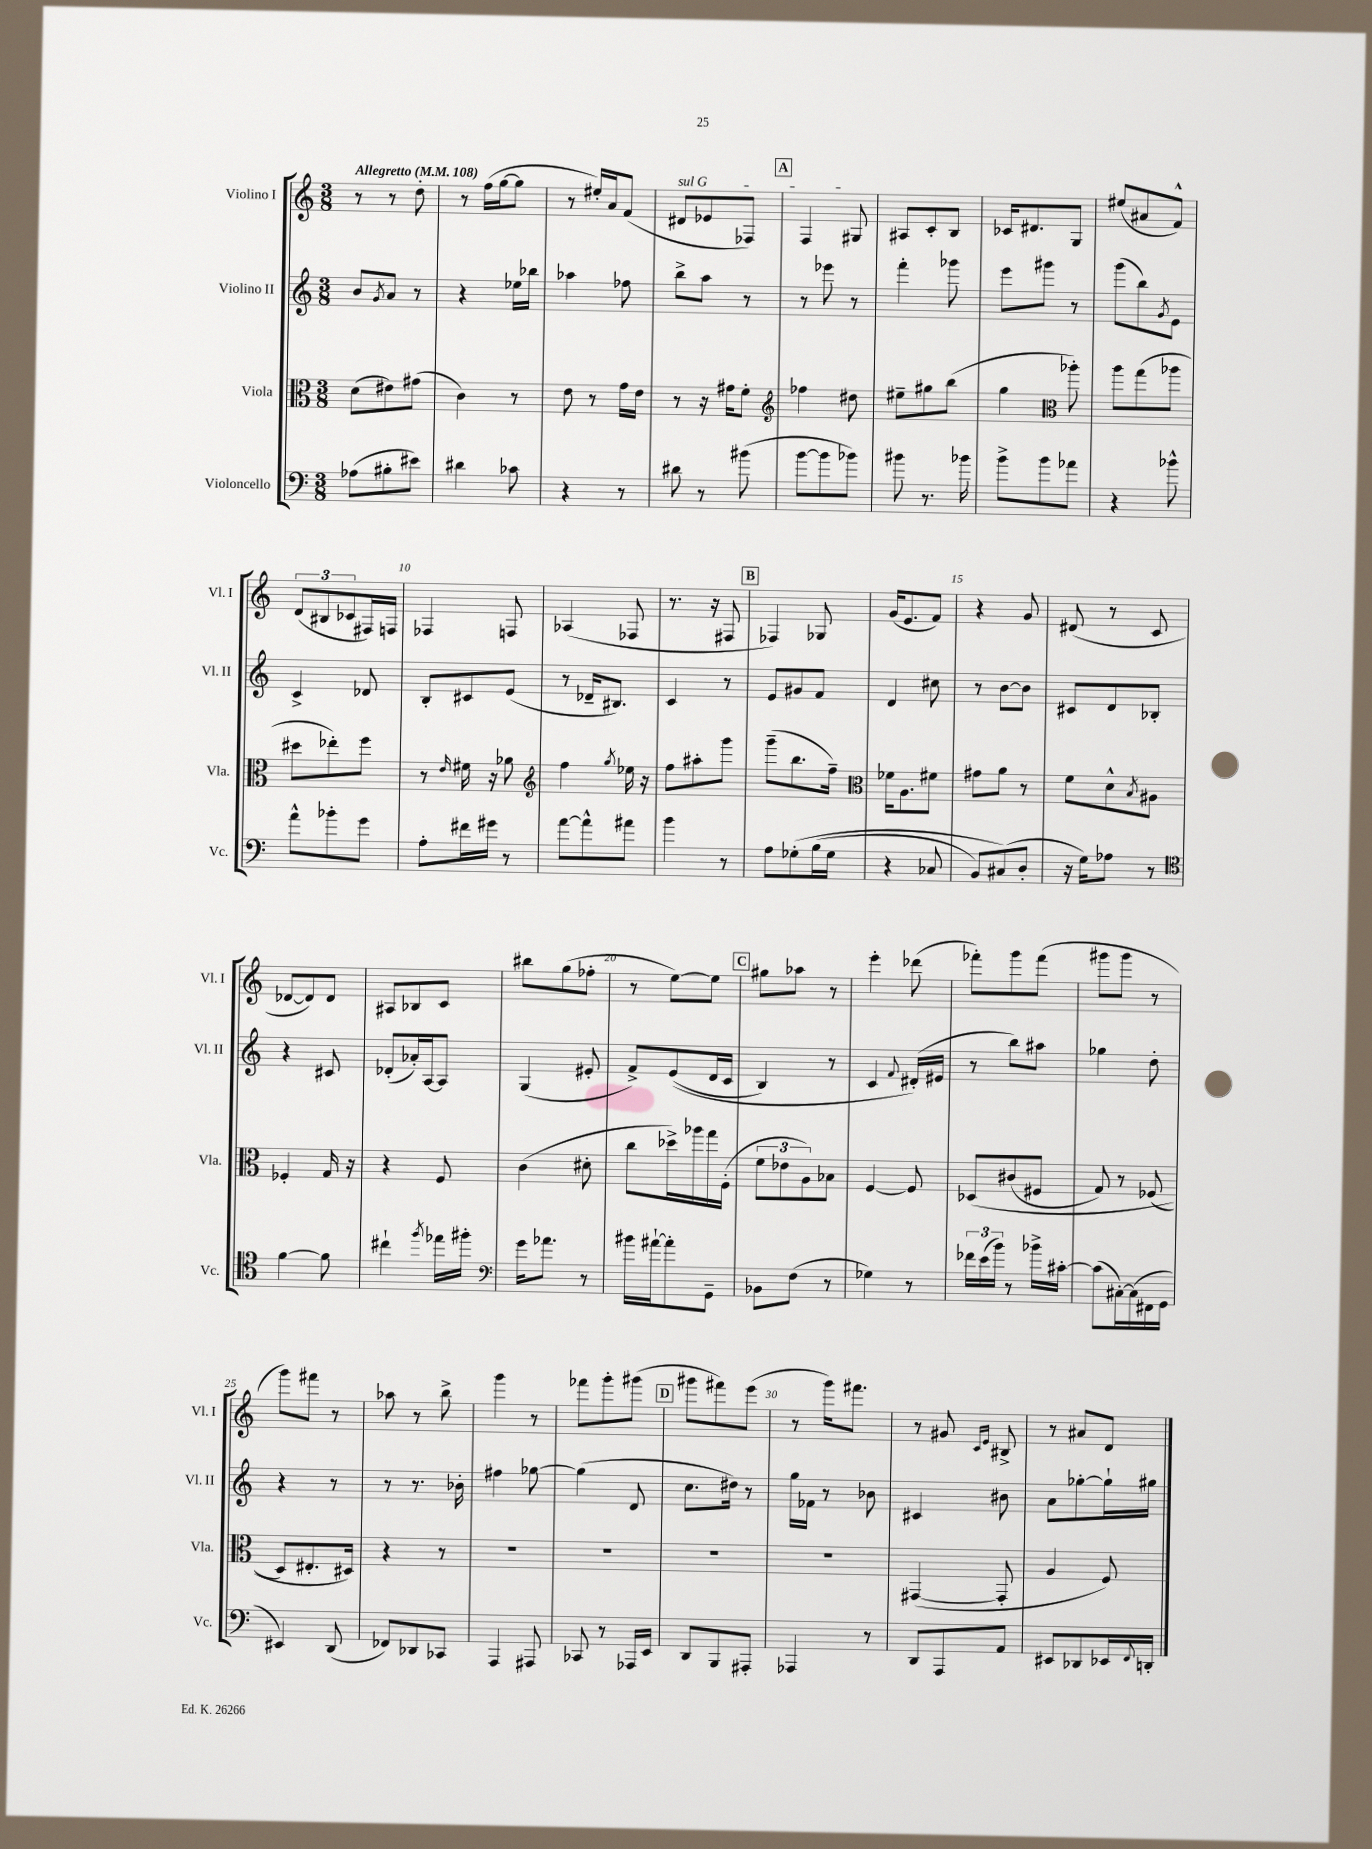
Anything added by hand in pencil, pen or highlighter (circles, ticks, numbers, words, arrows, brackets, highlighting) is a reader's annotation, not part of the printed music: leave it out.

**kern	**kern	**kern	**kern
*staff4	*staff3	*staff2	*staff1
*clefF4	*clefC3	*clefG2	*clefG2
*k[]	*k[]	*k[]	*k[]
*M3/8	*M3/8	*M3/8	*M3/8
*MM108	*MM108	*MM108	*MM108
(8A-\L	(8d\L	8b/L	8r
.	.	8qg/	.
8B#'\	8e#\)	8a/J	8r
8e#\J)	(8g#\J	8r	8dd'\
=	=	=	=
4d#\	4c\)	4r	8r
.	.	.	(16ff\LL
.	.	.	[16gg\J
8c-\	8r	16ee-\LL	8gg\]J
.	.	16bb-\JJ	.
=	=	=	=
4r	8e\	4aa-\	8r
.	8r	.	16ee#'/LL)
.	.	.	16a/J
8r	16g\LL	8ff-\	(8f/J
.	16e\JJ	.	.
=	=	=	=
8d#\	8r	8bb^\L	8d#/L
8r	16r	8aa\J	8e-/
.	16g#\LK	.	.
(8b#\	8f'\J	8r	8F-/J)
=	=	=	=
*	*clefG2	*	*
[8b\L	4ff-\	8r	4F/
8b\]	.	8eee-\	.
8b-\J)	8dd#\	8r	8G#/
=	=	=	=
8b#\	8ee#~\L	4fff'\	8A#/L
8.r	8gg#\	.	8c'/
.	(8bb\J	8ggg-\	8B/J
16b-\	.	.	.
=	=	=	=
8b^\L	4gg\	8eee\L	16c-/LK
.	.	.	8.d#/
8b\	.	8ggg#\J	.
*	*clefC3	*	*
8a-\J	8aa-'\)	8r	8G/J
=	=	=	=
4r	8aa\L	(8ggg\L	(8ee#/L
.	(8gg\	8bb\)	8a#/
.	.	8qg/	.
8b-^^\	8aa-\J	8e\J	8f^^/J)
=	=	=	=
8a^^\L	8dd#\L	4c^/	(12d/L
.	.	.	12B#/
8b-'\	8ee-'\)	.	.
.	.	.	12c-/
8g\J	8ff\J	8d-/	16F#/L)
.	.	.	16F/JJ
=	=	=	=
8A'\L	8r	8B'/L	4F-/
.	16qqe/	.	.
16f#\L	16f#\	8c#/	.
16g#\JJ	16r	.	.
8r	8a-\	(8e/J	8F/
=	=	=	=
*	*clefG2	*	*
[8a\L	4ff\	8r	(4A-/
8a^^\]	.	16d-~/LK	.
.	.	8.B#/J)	.
.	8qgg/	.	.
8a#\J	16ee-\	.	8F-/
.	16r	.	.
=	=	=	=
4b\	8ff\L	4c/	8.r
.	8aa#'\	.	.
.	.	.	16r
8r	8ggg\J	8r	8F#/
=	=	=	=
8A\L	(8ggg~\L	8e/L	4F-/)
&(8G-'\	8.bb\	8g#/	.
(16B\L	.	8f/J	8G-/
16G-\JJ	16ff~\Jk)	.	.
=	=	=	=
*	*clefC3	*	*
4r	16f-\LK	4d/	(16g/LK
.	8.A\	.	8.e/
8C-/	8f#\J	8cc#\	8f/J)
=	=	=	=
8BB/L)	8g#\L	8r	4r
(8C#/&)	8a\J	[8b\L	.
8D'/J	8r	8b\]J	8g/
=	=	=	=
16r	8f\L	8c#/L	(8d#/
16G\LK)	.	.	.
8A-\J	8d^^\	8d/	8r
.	8qB/	.	.
8r	8A#\J	8B-'/J	8c/
=	=	=	=
*clefC4	*	*	*
[4f\	4F-'/	4r	[8d-/L
.	.	.	8d-/])
8f\]	16G/	8c#/	8d-/J
.	16r	.	.
=	=	=	=
4cc#`\	4r	(8d-'/L	8A#/L
.	.	16a-'/L)	8B-/
.	.	[16A/J	.
8qff/	.	.	.
16ee-\LL	8F/	8A/]J	8c/J
16ff#'\JJ	.	.	.
=	=	=	=
*clefF4	*	*	*
16g\LK	(4c\	(4G/	8bb#\L
8.a-\J	.	.	.
.	.	.	(8gg\
8r	8d#'\	8e#'/	8ff-'\J
=	=	=	=
16b#\LL	8cc\L	8f^/L)	8r
[16a#`\J	.	.	.
8a#'\]	16dd-^\L)	&((8e/	[8ee\L)
.	16aa-\	.	.
8GG~\J	16gg\	16d/L	8ee\]J
.	(16F'\JJ	16c/JJ	.
=	=	=	=
8BB-\L	12f\L	4B/)	8gg#\L
.	12e-\	.	.
(8F\J	.	.	8aa-\J
.	12A\)	.	.
8r	8B-\J	8r	8r
=	=	=	=
4G-\)	[4F/	4c/	4eee'\
.	.	8qqf/	.
8r	8F/]	(16d#'/LL&)	(8ddd-\
.	.	16e#/JJ	.
=	=	=	=
24f-\LL	&(8D-/L	8r	8fff-'\L)
(24e\	.	.	.
24b\JJ)	.	.	.
8r	(8c#/	8bb\L)	8ggg\
16b-^\LL	8F#/J	8aa#\J	(8fff-\J
[16c#'\JJ	.	.	.
=	=	=	=
(8c#\]L	8G/)	4gg-\	8ggg#\L
[16C#'\L)	8r	.	8ggg#\J
(16C#\]	.	.	.
16FF#\	(8F-/	8dd'\	8r
16GG\JJ	.	.	.
=	=	=	=
4EE#/)	8D/L&)	4r	8ggg\L)
.	8.E#'/	.	8fff#\J
(8DD/	.	8r	8r
.	16D#/Jk)	.	.
=	=	=	=
8FF-/L)	4r	8r	8aa-\
8DD-/	.	8.r	8r
8CC-/J	8r	.	8bb^\
.	.	16b-'\	.
=	=	=	=
4AAA/	4.r	4ff#\	4ggg\
8AAA#/	.	[8gg-\	8r
=	=	=	=
8CC-/	4.r	(4gg-\]	8fff-\L
8r	.	.	8ggg'\
16AAA-/LL	.	8d/	(8ggg#\J
16EE/JJ	.	.	.
=	=	=	=
8DD/L	4.r	8.cc\L	8ggg#\L
8BBB/	.	.	8fff#\)
.	.	16dd#\Jk)	.
8AAA#'/J	.	8r	(8eee\J
=	=	=	=
4AAA-/	4.r	16gg\LL	8r
.	.	16f-\JJ	.
.	.	8r	16ggg\LK)
.	.	.	8.fff#\J
8r	.	8b-\	.
=	=	=	=
8DD/L	([4GG#/	4c#/	8r
8AAA/	.	.	8g#/
.	.	.	16qqc/LL
.	.	.	16qqe/JJ
8AA/J	8GG#'/]	8b#\	8B#^/
=	=	=	=
8EE#/L	4A/	8a\L	8r
8DD-/	.	[8gg-'\	8a#/L
16EE-/L	8F/)	16gg-`\]L	8d/J
8qqFF/	.	.	.
16DD'/JJ	.	16gg#\JJ	.
==	==	==	==
*-	*-	*-	*-
